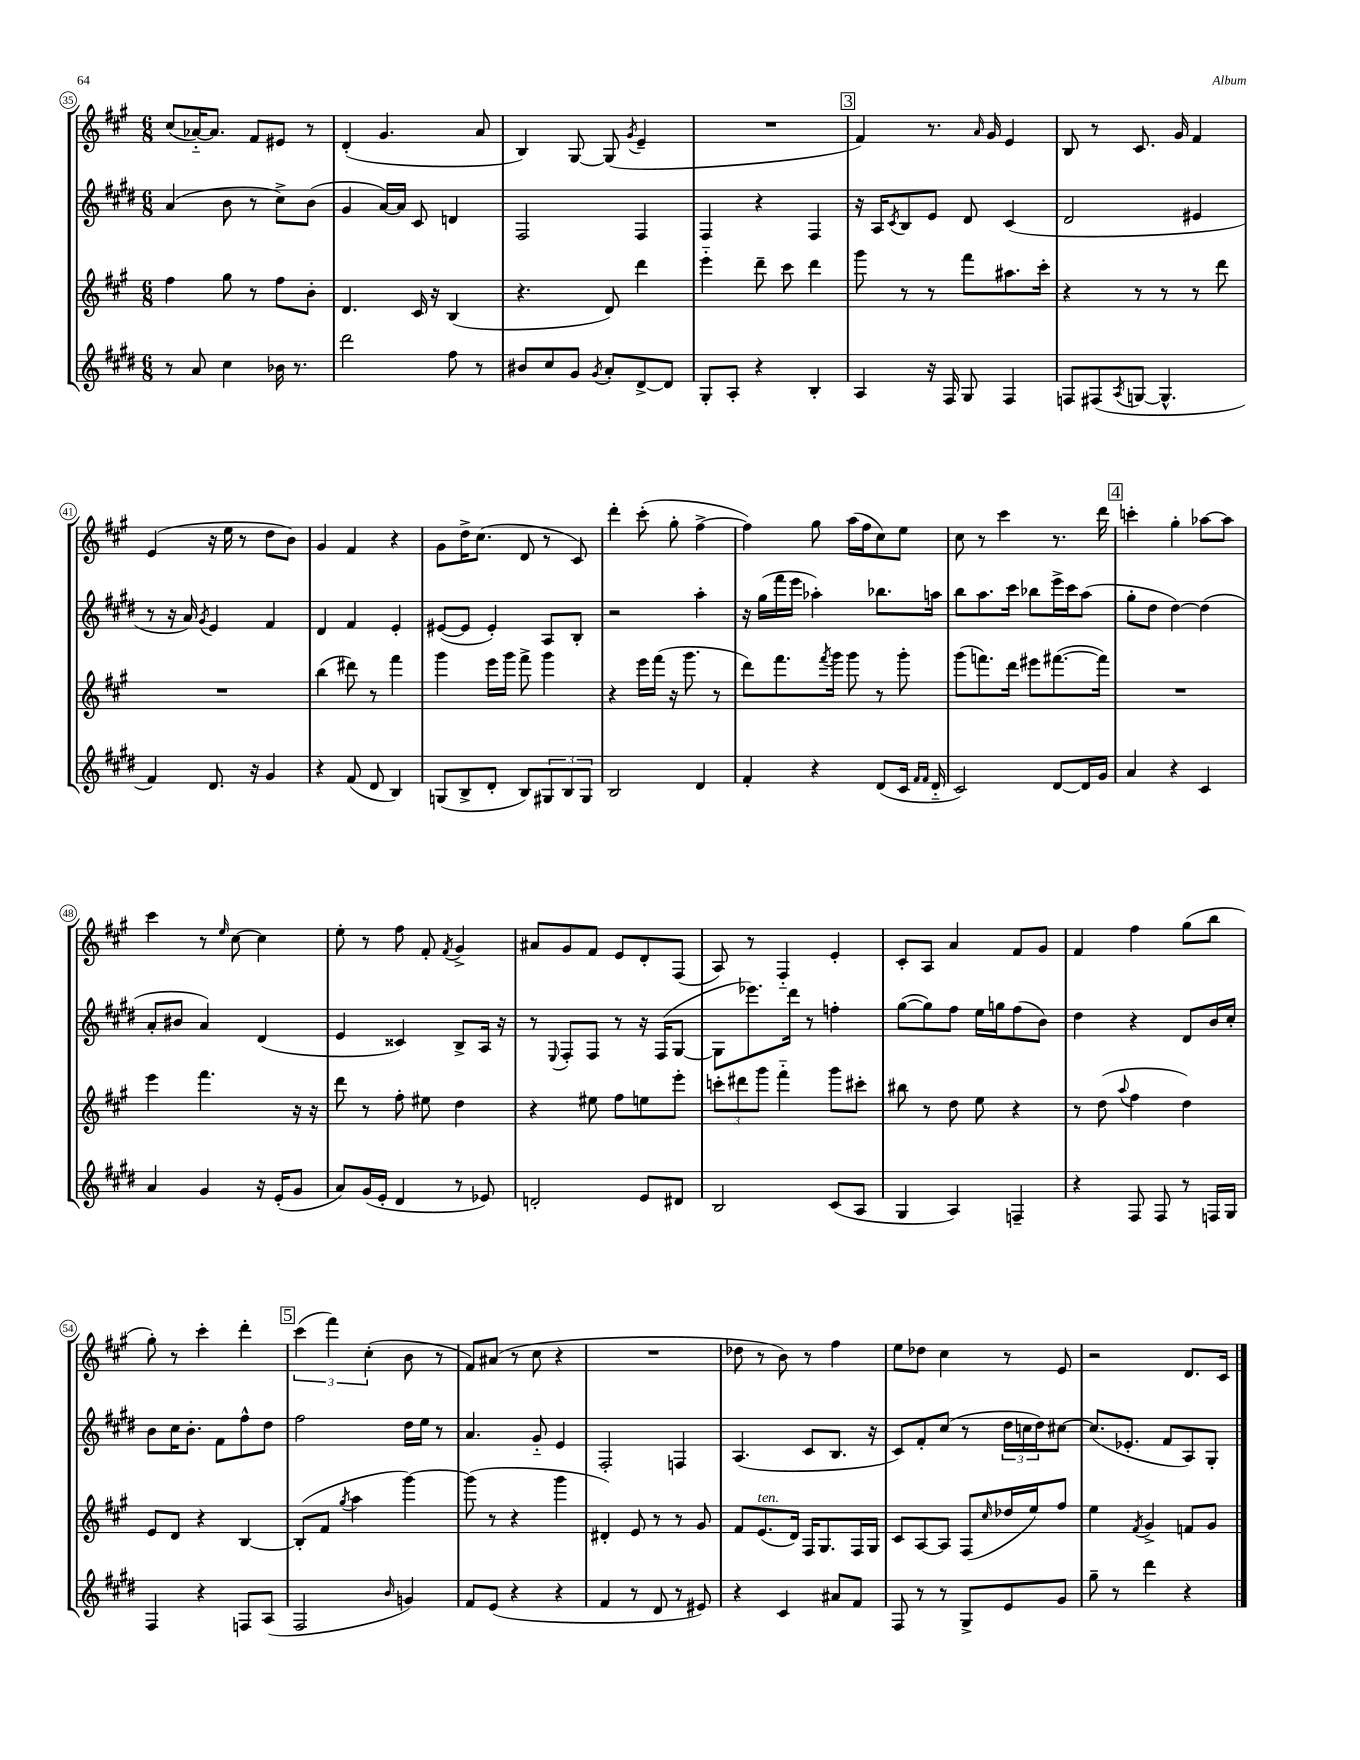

**kern	**kern	**kern	**kern
*staff4	*staff3	*staff2	*staff1
*clefG2	*clefG2	*clefG2	*clefG2
*k[f#c#g#d#]	*k[f#c#g#]	*k[f#c#g#d#]	*k[f#c#g#]
*M6/8	*M6/8	*M6/8	*M6/8
8r	4ff#	(4a	(8cc#
8a	.	.	[16a-'~)
.	.	.	8.a-]
4cc#	8gg#	8b	.
.	8r	8r	8f#
16b-	8ff#	8cc#^)	8e#
8.r	.	.	.
.	8b'	(8b	8r
=	=	=	=
2ddd#	4.d	4g#	(4d'
.	.	[16a)	4.g#
.	.	16a]	.
.	16c#	8c#	.
.	16r	.	.
8ff#	(4B	4d	.
8r	.	.	8a
=	=	=	=
8b#	4.r	2F#	4B)
8cc#	.	.	.
8g#	.	.	[8G#
8qg#	.	.	.
8a'	8d)	.	(8G#]
.	.	.	8qg#
[8d#^	4ddd	4F#	4e~
8d#]	.	.	.
=	=	=	=
8G#'	4eee'~	4F#	2.r
8A'	.	.	.
4r	8ddd~	4r	.
.	8ccc#	.	.
4B'	4ddd	4F#	.
=	=	=	=
4A	8ggg#	16r	4f#)
.	.	16A	.
.	.	8qc#	.
.	8r	8B	.
16r	8r	8e	8.r
16F#	.	.	.
8G#	8fff#	8d#	.
.	.	.	16qqa
.	.	.	16g#
4F#	8.aa#	(4c#	4e
.	16ccc#'	.	.
=	=	=	=
8F	4r	2d#	8B
(8F#	.	.	8r
8qA	.	.	.
[8G	8r	.	8.c#
4.G^^]	8r	.	.
.	.	.	16g#
.	8r	4e#	4f#
.	8ddd	.	.
=	=	=	=
4f#)	2.r	8r	(4e
.	.	16r	.
.	.	16a)	.
.	.	8qg#	.
8.d#	.	4e	16r
.	.	.	16ee
.	.	.	8r
16r	.	.	.
4g#	.	4f#	8dd
.	.	.	8b)
=	=	=	=
4r	(4bb	4d#	4g#
(8f#	8ddd#)	4f#	4f#
8d#	8r	.	.
4B)	4fff#	4e'	4r
=	=	=	=
(8G	4ggg#	([8e#	8g#
8B^	.	8e#]	16dd^
.	.	.	(8.cc#
8d#'	16eee	4e#')	.
.	16ggg#	.	.
8B)	8fff#^	.	8d
12G#	4ggg#	8A	8r
12B	.	.	.
.	.	8B'	8c#)
12G#	.	.	.
=	=	=	=
2B	4r	2r	4ddd'
.	16eee	.	(8ccc#'
.	(16fff#	.	.
.	16r	.	8gg#'
.	8.ggg#	.	.
4d#	.	4aa'	[4ff#^
.	8r	.	.
=	=	=	=
4f#'	8ddd)	16r	4ff#])
.	.	(16gg#	.
.	8.fff#	16fff#	.
.	.	16eee	.
4r	.	4aa-')	8gg#
.	8qfff#	.	.
.	16ggg#	.	.
.	8ggg#	.	(16aa
.	.	.	16ff#
(8d#	8r	8.bb-	8cc#)
16c#	8ggg#'	.	8ee
16qqf#	.	.	.
16qqf#	.	.	.
16d#'~	.	16aa	.
=	=	=	=
2c#)	(8ggg#	8bb	8cc#
.	8.fff)	8.aa	8r
.	.	.	4ccc#
.	16ddd	16ccc#	.
.	8eee#	8bb-	.
[8d#	([8.fff#	16eee^	8.r
.	.	16ccc#	.
16d#]	.	(8aa	.
16g#	16fff#])	.	16ddd
=	=	=	=
4a	2.r	8gg#'	4ccc'
.	.	8dd#	.
4r	.	[4dd#)	4gg#'
4c#	.	(4dd#]	[8aa-
.	.	.	8aa-]
=	=	=	=
4a	4eee	8a'	4ccc#
.	.	8b#	.
4g#	4.fff#	4a)	8r
.	.	.	16qqee
.	.	.	[8cc#
16r	.	(4d#	4cc#]
(16e'	.	.	.
8g#	16r	.	.
.	16r	.	.
=	=	=	=
8a)	8ddd	4e	8ee'
(16g#	8r	.	8r
16e'	.	.	.
4d#	8ff#'	4c##)	8ff#
.	8ee#	.	8f#'
.	.	.	8qf#
8r	4dd	8B^	4g#^
8e-)	.	16A	.
.	.	16r	.
=	=	=	=
2d'	4r	8r	8a#
.	.	8qqE	.
.	.	8F#'	8g#
.	8ee#	8F#	8f#
.	8ff#	8r	8e
8e	8ee	16r	8d'
.	.	(16F#	.
8d#	8eee'	[8G#	(8F#
=	=	=	=
2B	12ccc'	8G#]	8A)
.	12ddd#	.	.
.	.	8.eee-)	8r
.	12ggg#	.	.
.	4fff#'~	.	4F#'~
.	.	16ddd#	.
.	.	8r	.
(8c#	8ggg#	4ff'	4e'
8A	8ccc#'	.	.
=	=	=	=
4G#	8bb#	([8gg#	8c#'
.	8r	8gg#])	8A
4A)	8dd	8ff#	4a
.	8ee	16ee	.
.	.	16gg	.
4F~	4r	(8ff#	8f#
.	.	8b)	8g#
=	=	=	=
4r	8r	4dd#	4f#
.	(8dd	.	.
.	8qqaa	.	.
8F#	4ff#	4r	4ff#
8F#	.	.	.
8r	4dd)	8d#	(8gg#
16F	.	16b	8bb
16G#	.	16cc#'	.
=	=	=	=
4F#	8e	8b	8gg#')
.	8d	16cc#	8r
.	.	8.b'	.
4r	4r	.	4ccc#'
.	.	8f#	.
8F	[4B	8ff#^^	4ddd'
(8A	.	8dd#	.
=	=	=	=
2F#	(8B']	2ff#	(6ccc#
.	8f#	.	.
.	.	.	6fff#)
.	8qgg#	.	.
.	4aa	.	.
.	.	.	(6cc#'
16qqb	.	.	.
4g)	[4ggg#)	16dd#	8b
.	.	16ee	.
.	.	8r	8r
=	=	=	=
8f#	(8ggg#]	4.a	8f#)
(8e	8r	.	(8a#
4r	4r	.	8r
.	.	8g#'~	8cc#
4r	4ggg#	4e	4r
=	=	=	=
4f#	4d#')	2F#'	2.r
8r	8e	.	.
8d#	8r	.	.
8r	8r	4F	.
8e#)	8g#	.	.
=	=	=	=
4r	8f#	(4.A	8dd-
.	(8.e	.	8r
4c#	.	.	8b)
.	16d)	.	.
.	16F#	8c#	8r
.	8.G#	.	.
8a#	.	8.B	4ff#
8f#	16F#	.	.
.	16G#	16r	.
=	=	=	=
8F#	8c#	8c#)	8ee
8r	[8A	8f#'	8dd-
8r	8A]	(8cc#	4cc#
8G#^	(8F#	8r	.
.	16qqcc#	.	.
8e	16dd-	24dd#	8r
.	.	24cc	.
.	16ee)	.	.
.	.	24dd#)	.
8g#	8ff#	[8cc#	8e
=	=	=	=
8gg#~	4ee	(8.cc#]	2r
8r	.	.	.
.	.	8.e-'	.
.	8qf#	.	.
4ddd#	4g#^	.	.
.	.	8f#	.
4r	8f	8A)	8.d
.	8g#	8G#'	.
.	.	.	16c#
==	==	==	==
*-	*-	*-	*-
